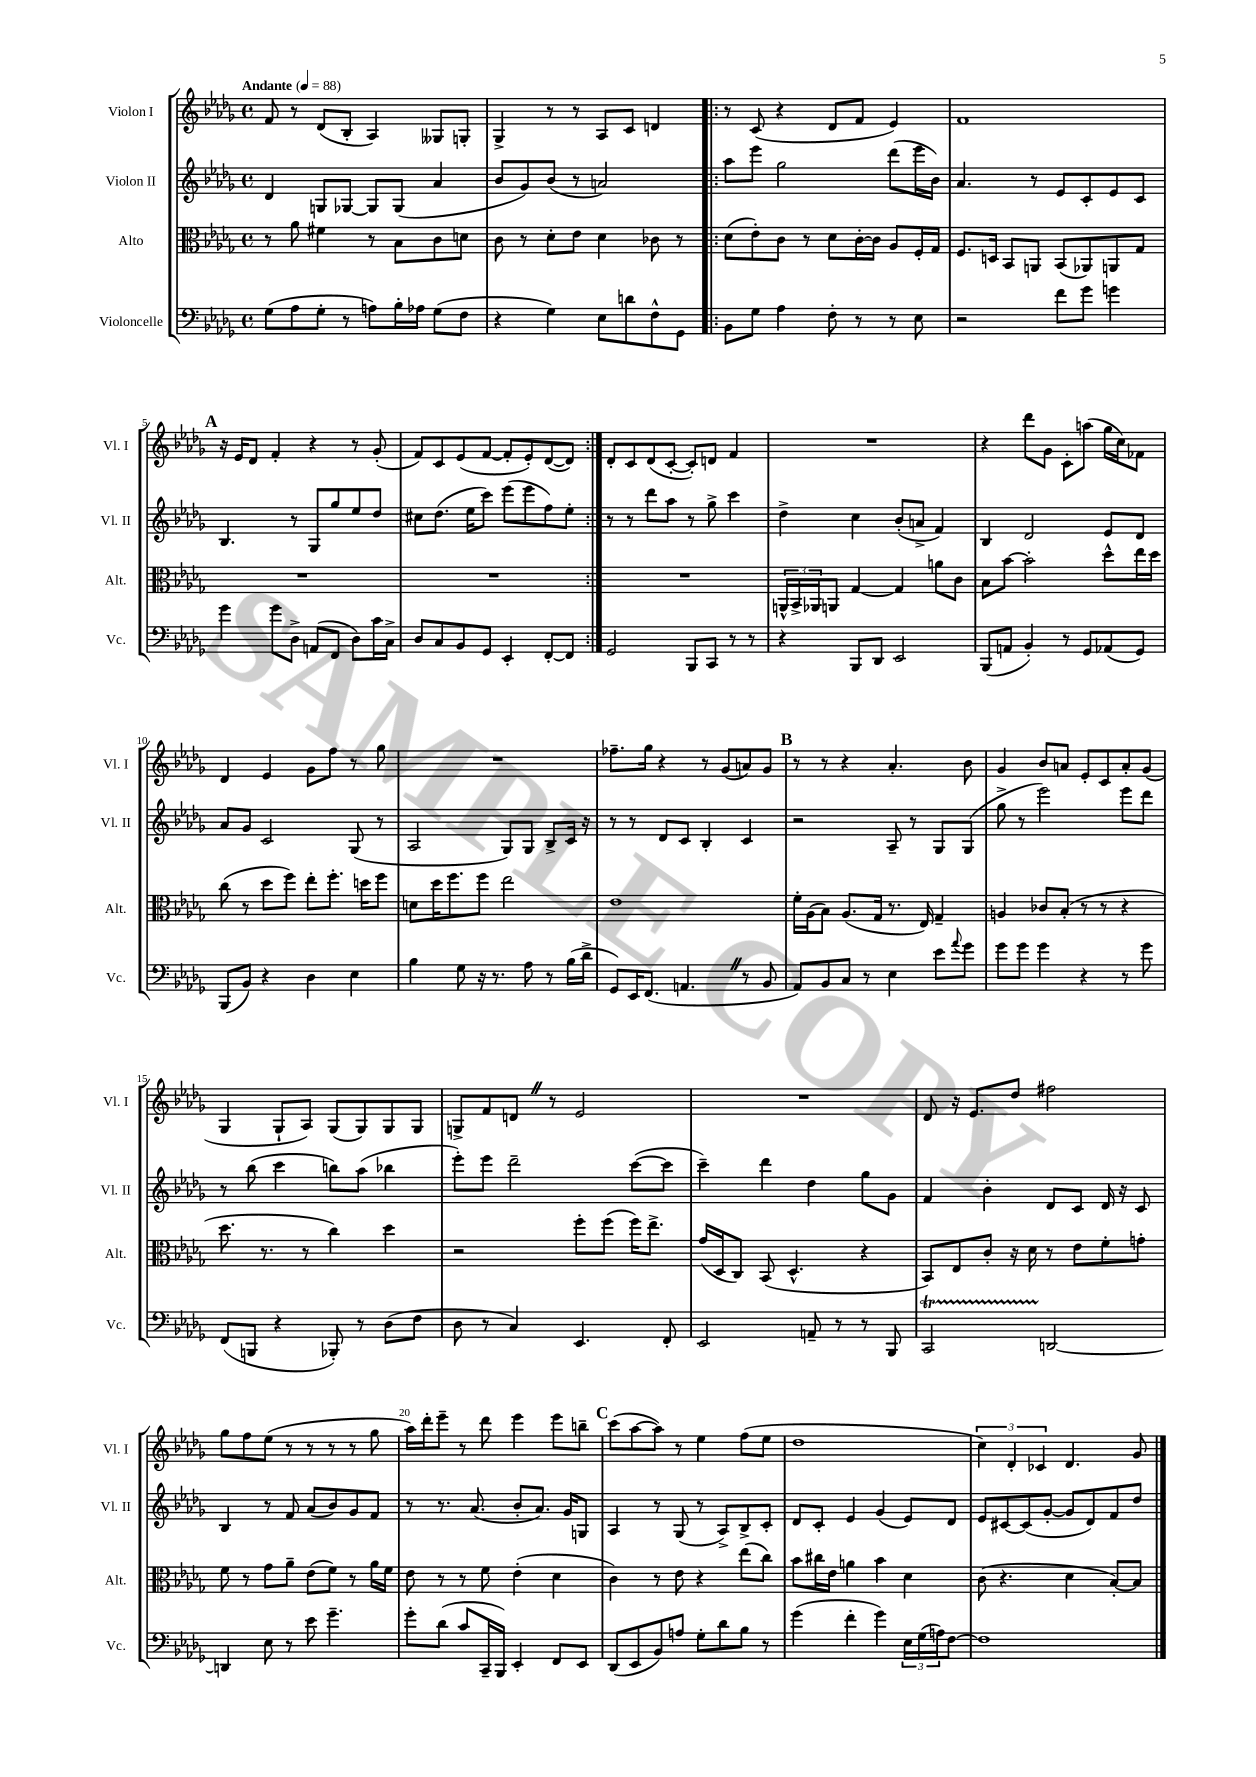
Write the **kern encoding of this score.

**kern	**kern	**kern	**kern
*staff4	*staff3	*staff2	*staff1
*clefF4	*clefC3	*clefG2	*clefG2
*k[b-e-a-d-g-]	*k[b-e-a-d-g-]	*k[b-e-a-d-g-]	*k[b-e-a-d-g-]
*M4/4	*M4/4	*M4/4	*M4/4
*met(c)	*met(c)	*met(c)	*met(c)
*MM88	*MM88	*MM88	*MM88
(8G-\L	8r	4d-/	8f/
8A-\	8a-\	.	8r
8G-'\J	4f#\	8G/L	(8d-/L
8r	.	[8G-/J	8B-'/J
8A\L)	8r	8G-/]L	4A-/)
16B-'\L	8B-\L	(8G-/J	.
16A-\JJ	.	.	.
(8G-\L	8c\	4a-/	8G--/L
8F\J	8d\J	.	8G'/J
=	=	=	=
4r	8c\	8b-/L	4G-^/
.	8r	8g-/)	.
4G-\)	8d-'\L	(8b-/J	8r
.	8e-\J	8r	8r
8E-\L	4d-\	2a/)	8A-/L
8d\	.	.	8c/J
8F^^\	8c-\	.	4d/
8GG-\J	8r	.	.
=!|:	=!|:	=!|:	=!|:
8BB-\L	(8d-\L	8aa-\L	8r
8G-\J	8e-'\)	8eee-\J	(8c/
4A-\	8c\J	2gg-\	4r
.	8r	.	.
8F'\	8d-\L	.	8d-/L
8r	[16c'\L	.	8f/J
.	16c\]JJ	.	.
8r	8A-/L	(8ddd-\L	4e-/)
8E-\	16F'/L	16eee-\L	.
.	16G-/JJ	16b-\JJ)	.
=	=	=	=
2r	8.F/L	4.a-/	1f
.	16D/Jk	.	.
.	8BB-/L	.	.
.	8AA/J	8r	.
8f\L	(8BB-/L	8e-/L	.
8g-\J	8AA-/)	8c'/	.
4g\	8AA/	8e-/	.
.	8G-/J	8c/J	.
=	=	=	=
4g-\	1r	4.B-/	16r
.	.	.	16e-/LK
.	.	.	8d-/J
8g-\L	.	.	4f'/
8D-^\J	.	8r	.
(8AA/L	.	8G-/L	4r
8FF/J	.	8gg-/	.
8D-\L)	.	8ee-/	8r
16c\L	.	8dd-/J	(8g-'/
16C^\JJ	.	.	.
=	=	=	=
8D-/L	1r	8cc#\L	8f/L)
8C/	.	(8.dd-\J	8c/
8BB-/	.	.	(8e-/
.	.	16ee-\LK	.
8GG-/J	.	8ccc\J)	[8f/J
4EE-'/	.	(8eee-\L	8f'/]L
.	.	8eee-\	8e-'/)
[8FF'/L	.	8ff\)	([8d-/
8FF/]J	.	8ee-'\J	8d-/]J)
=:|!	=:|!	=:|!	=:|!
2GG-/	1r	8r	8d-'/L
.	.	8r	8c/
.	.	8ddd-\L	(8d-/
.	.	8aa-\J	[8c'/J
8BBB-/L	.	8r	8c'/]L)
8CC/J	.	8gg-^\	8d/J
8r	.	4ccc\	4f/
8r	.	.	.
=	=	=	=
4r	24AA^^/LL	4dd-^\	1r
.	24BB-^/	.	.
.	24AA-/J	.	.
.	8AA/J	.	.
8BBB-/L	[4G-/	4cc\	.
8DD-/J	.	.	.
2EE-/	4G-/]	(8b-'/L	.
.	.	8a^/J	.
.	8a\L	4f/)	.
.	8c\J	.	.
=	=	=	=
(8BBB-/L	8B-\L	4B-/	4r
8AA/J	[8b-\J	.	.
4BB-'/)	2b-'\]	2d-/	8ddd-\L
.	.	.	8g-\J
8r	.	.	8c'\L
8GG-/L	.	.	(8aa\J
(8AA-/	8dd-^^\L	8e-/L	16gg-\LL
.	.	.	16cc\J)
8GG-/J)	16ee-\L	8d-/J	8f-\J
.	16dd-\JJ	.	.
=	=	=	=
(8BBB-/L	(8cc\	8a-/L	4d-/
8BB-/J)	8r	8g-/J	.
4r	8dd-\L	2c/	4e-/
.	8ff\J)	.	.
4D-\	8ee-'\L	.	8g-\L
.	8.ff'\J	.	8ff\J
4E-\	.	(8G-/	8r
.	16dd\LK	.	.
.	8ff\J	8r	8gg-\
=	=	=	=
4B-\	8d\L	2A-/	1r
.	16dd-\K	.	.
.	8.ff\	.	.
8G-\	.	.	.
16r	8ff\J	.	.
8.r	.	.	.
.	2ee-\	8G-/L)	.
8A-\	.	8G-/J	.
8r	.	8B-^/L	.
(16B-\LL	.	16c/Jk	.
16d-^\JJ	.	16r	.
=	=	=	=
8GG-/L)	1e-	8r	8.ff-~\L
16EE-/K	.	8r	.
(8.FF/J	.	.	16gg-\Jk
.	.	8d-/L	4r
4.AA/	.	8c/J	.
.	.	4B-'/	8r
.	.	.	(8g-/L
8r	.	4c/	8a/)
8BB-/	.	.	8g-/J
=	=	=	=
8AA-/L)	16f'\LL	2r	8r
.	(16A-\J	.	.
8BB-/	8B-\J)	.	8r
8C/J	(8.A-/L	.	4r
8r	.	.	.
.	16G-/Jk	.	.
4E-\	8.r	8A-~/	4.a-'/
.	.	8r	.
.	16E-/)	.	.
8e-\L	4G-~/	8G-/L	.
8qqa-/	.	.	.
8g-\J	.	(8G-/J	8b-\
=	=	=	=
8g-\L	4A/	8gg-^\	4g-/
8g-\J	.	8r	.
4g-\	8c-/L	2eee-\)	8b-/L
.	(8B-'/J	.	8a/J
4r	8r	.	8e-'/L
.	8r	.	8c/
8r	4r	8eee-\L	8a'/
8g-\	.	8ddd-\J	(8g-/J
=	=	=	=
(8FF/L	8.dd-\	8r	4G-/
8BBB/J	.	(8bb-\	.
.	8.r	.	.
4r	.	4ccc\	8G-`/L
.	8r	.	8A-/J)
8BBB-'/)	4cc\)	8bb\L)	(8G-/L
8r	.	(8aa-\J	8G-/)
(8D-\L	4dd-\	4bb-\	8G-/
8F\J	.	.	8G-/J
=	=	=	=
8D-\	2r	8eee-'\L)	8G^/L
8r	.	8eee-\J	8f/
4C/)	.	2ddd-~\	8d/J
.	.	.	8r
4.EE-/	8ff'\L	.	2e-/
.	(8ff\J	.	.
.	16ff\LK)	([8ccc\L	.
.	8.ee-^\J	.	.
8FF'/	.	8ccc\]J	.
=	=	=	=
2EE-/	(16g-/LL	4ccc~\)	1r
.	16D-/J	.	.
.	8C/J)	.	.
.	(8BB-/	4ddd-\	.
.	4.D-^^/	.	.
8AA~/	.	4dd-\	.
8r	.	.	.
8r	4r	8gg-\L	.
8BBB-/	.	8g-\J	.
=	=	=	=
2CC/	8BB-/L)	4f/	8d-/
.	8E-/	.	16r
.	.	.	8.e-/L
.	8c'/J	4b-'\	.
.	16r	.	8dd-/J
.	16d-\	.	.
[2DD/	8r	8d-/L	2ff#\
.	8e-\L	8c/J	.
.	8f'\	16d-/	.
.	.	16r	.
.	8g'\J	8c/	.
=	=	=	=
4DD/]	8f\	4B-/	8gg-\L
.	8r	.	8ff\
8E-\	8g-\L	8r	(8ee-\J
8r	8a-~\J	8f/	8r
8e-\	(8e-\L	(8a-/L	8r
4.g-~\	8f\J)	8b-/)	8r
.	8r	8g-/	8r
.	16a-\LL	8f/J	8gg-\
.	16f\JJ	.	.
=	=	=	=
8g-'\L	8e-\	8r	16aa-\LL)
.	.	.	16ddd-'\J
(8d-\J	8r	8.r	8eee-~\J
8c/L	8r	.	8r
.	.	(8.a-/	.
16CC~/L	8f\	.	8ddd-\
16BBB-/JJ)	.	.	.
4EE-'/	(4e-'\	8b-'/L	4eee-\
.	.	8.a-/J)	.
8FF/L	4d-\	.	8eee-\L
.	.	16g-/LK	.
8EE-/J	.	8G/J	8bb~\J
=	=	=	=
(8DD-/L	4c\)	4A-/	(8ccc\L
8EE-/	.	.	[8aa-\
8BB-/)	8r	8r	8aa-\]J)
8A/J	8e-\	(8G-/	8r
8G-'\L	4r	8r	4ee-\
8d-\	.	8A-^/L)	.
8B-\J	(8ee-\L	8B-^/	(8ff\L
8r	8cc\J)	8c'/J	8ee-\J
=	=	=	=
(4g-\	8b-\L	8d-/L	1dd-
.	16cc#\L	8c'/J	.
.	16e-\JJ	.	.
4f'\	4a\	4e-/	.
4g-\)	4b-\	(4g-/	.
24E-\LL	4d-\	8e-/L)	.
(24G-\	.	.	.
24A\J)	.	.	.
[8F\J	.	8d-/J	.
=	=	=	=
1F]	(8c\	8e-/L	6cc\)
.	4.r	[8c#/	.
.	.	.	6d-'/
.	.	(8c#/]	.
.	.	.	6c-/
.	.	[8g-'/J	.
.	4d-\	8g-/]L	4.d-/
.	.	8d-/)	.
.	[8B-'/L)	8f/	.
.	8B-/]J	8dd-/J	8g-/
==	==	==	==
*-	*-	*-	*-
